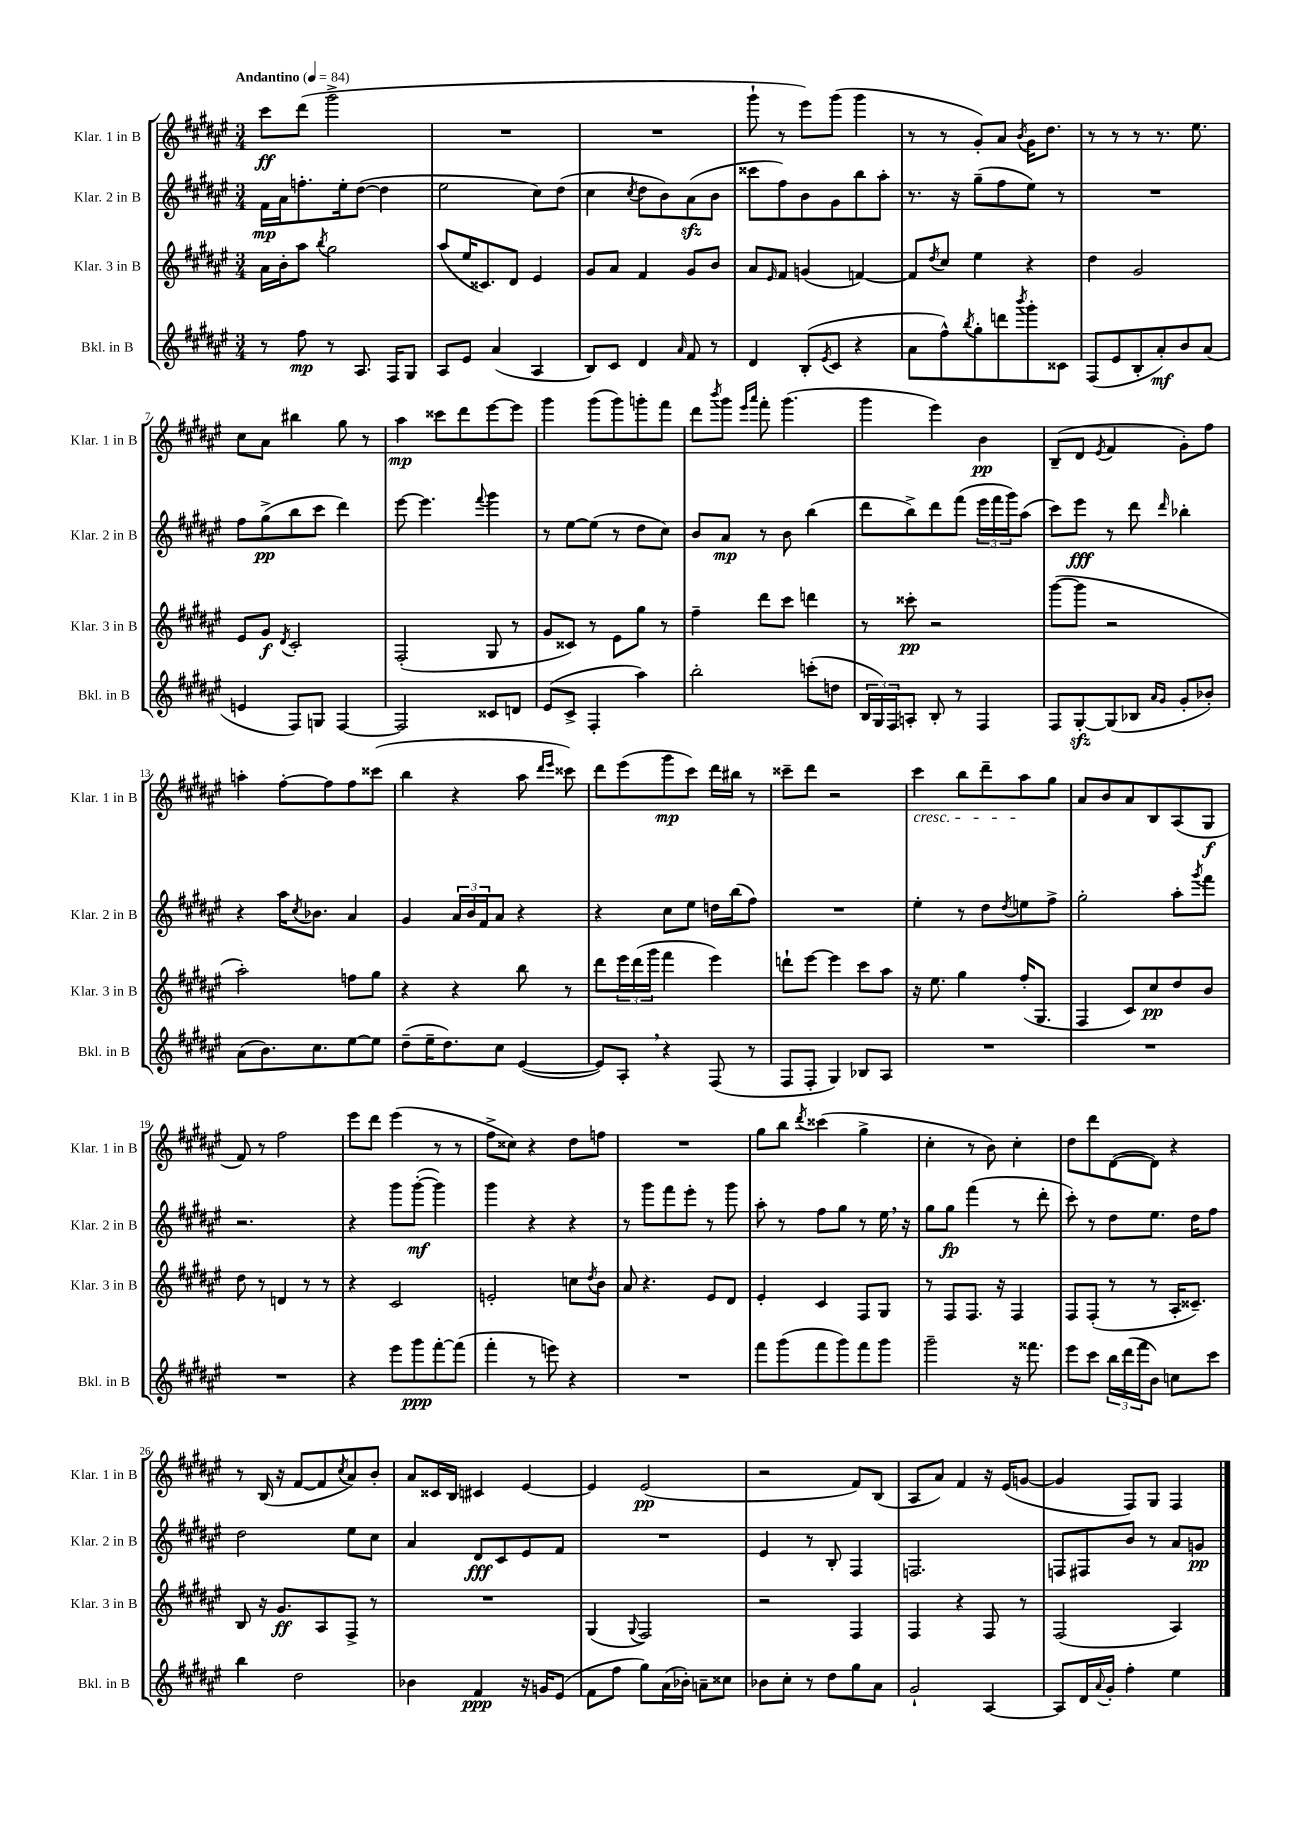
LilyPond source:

<<
\new StaffGroup <<
\new Staff = "s0" \with { instrumentName = "Klar. 1 in B" shortInstrumentName = "Klar. 1 in B" } {
    \clef treble \key fis \major \numericTimeSignature \time 3/4 \tempo "Andantino" 4 = 84
    cis'''8\ff dis'''8( gis'''2-> |
    R2. |
    R2. |
    gis'''8-! r8 eis'''8) gis'''8( gis'''4 |
    r8 r8 gis'8-.) ais'8 \acciaccatura { b'8 } gis'16 dis''8. |
    r8 r8 r8 r8. eis''8. |
    cis''8 ais'8 bis''4 gis''8 r8 |
    ais''4\mp cisis'''8 dis'''8 eis'''8~ eis'''8 |
    gis'''4 gis'''8( gis'''8) g'''8-. fis'''8 |
    dis'''8 \acciaccatura { b'''8 } gis'''8 \grace { eis'''16 ais'''16 } fis'''8-. gis'''4.( |
    gis'''4 eis'''4) b'4\pp |
    b8--( dis'8 \acciaccatura { eis'8 } fis'4 gis'8-.) fis''8 |
    a''4-. fis''8~-. fis''8 fis''8 cisis'''8( |
    b''4 r4 ais''8 \grace { dis'''16 eis'''16 } cisis'''8) |
    dis'''8 eis'''8( gis'''8\mp cis'''8) dis'''16 bis''16 r8 |
    cisis'''8-- dis'''8 r2 |
    cis'''4\cresc b''8 dis'''8-- ais''8\! gis''8 |
    ais'8 b'8 ais'8 b8 ais8( gis8\f |
    fis'8) r8 fis''2 |
    eis'''8 dis'''8 eis'''4( r8 r8 |
    fis''8-> cisis''8) r4 dis''8 f''8 |
    R2. |
    gis''8 b''8 \acciaccatura { dis'''8 } cisis'''4( gis''4-> |
    cis''4-. r8 b'8) cis''4-. |
    dis''8 dis'''8 dis'8~( dis'8) r4 |
    r8 b16( r16 fis'8~ fis'8 \acciaccatura { cis''8 } ais'8) b'8-. |
    ais'8 cisis'16 b16 cis'4 eis'4~ |
    eis'4 eis'2\pp( |
    r2 fis'8) b8( |
    ais8 ais'8) fis'4 r16 eis'16( g'8~ |
    g'4 fis8) gis8 fis4 \bar "|." |
}
\new Staff = "s1" \with { instrumentName = "Klar. 2 in B" shortInstrumentName = "Klar. 2 in B" } {
    \clef treble \key fis \major \numericTimeSignature \time 3/4
    fis'16\mp ais'16 f''8.-. eis''16-. dis''8~( dis''4 |
    eis''2 cis''8) dis''8( |
    cis''4 \acciaccatura { cis''8 } dis''8 b'8) ais'8\sfz( b'8 |
    cisis'''8 fis''8) b'8 gis'8 b''8 ais''8-. |
    r8. r16 gis''8--( fis''8 eis''8) r8 |
    R2. |
    fis''8 gis''8->\pp( b''8 cis'''8 dis'''4) |
    eis'''8~ eis'''4. \appoggiatura { fis'''8 } gis'''4 |
    r8 eis''8~ eis''8( r8 dis''8 cis''8) |
    b'8 ais'8\mp r8 b'8 b''4( |
    dis'''8 b''8->) dis'''8 fis'''8( \tuplet 3/2 { eis'''16 fis'''16 gis'''16) } ais''8( |
    cis'''8) eis'''8\fff r8 dis'''8 \grace { dis'''16 } bes''4-. |
    r4 ais''16 \acciaccatura { cis''8 } bes'8. ais'4 |
    gis'4 \tuplet 3/2 { ais'16 b'16 fis'16 } ais'8 r4 |
    r4 cis''8 eis''8 d''16 b''16( fis''8) |
    R2. |
    eis''4-. r8 dis''8 \acciaccatura { dis''8 } e''8 fis''8-> |
    gis''2-. ais''8-. \acciaccatura { gis'''8 } fis'''8 |
    r2. |
    r4 gis'''8 gis'''8~-.\mf( gis'''4) |
    gis'''4 r4 r4 |
    r8 gis'''8 fis'''8 eis'''8-. r8 gis'''8 |
    ais''8-. r8 fis''8 gis''8 r8 eis''16 \breathe r16 |
    gis''8 gis''8\fp fis'''4( r8 dis'''8-. |
    cis'''8-.) r8 dis''8 eis''8. dis''16 fis''8 |
    dis''2 eis''8 cis''8 |
    ais'4 dis'8\fff cis'8 eis'8 fis'8 |
    R2. |
    eis'4 r8 b8-. fis4 |
    f2. |
    f8 fis8 b'8 r8 ais'8 g'8\pp \bar "|." |
}
\new Staff = "s2" \with { instrumentName = "Klar. 3 in B" shortInstrumentName = "Klar. 3 in B" } {
    \clef treble \key fis \major \numericTimeSignature \time 3/4
    ais'16 b'16-. ais''8 \acciaccatura { b''8 } gis''2 |
    ais''8( eis''16 cisis'8.) dis'8 eis'4 |
    gis'8 ais'8 fis'4 gis'8 b'8 |
    ais'8 \grace { eis'16 } fis'8 g'4( f'4~) |
    f'8 \acciaccatura { dis''8 } cis''8 eis''4 r4 |
    dis''4 gis'2 |
    eis'8 gis'8\f \acciaccatura { dis'8 } cis'2-. |
    fis2-.( gis8 r8 |
    gis'8 cisis'8) r8 eis'8 gis''8 r8 |
    fis''4-- dis'''8 cis'''8 d'''4 |
    r8 cisis'''8-.\pp r2 |
    gis'''8~( gis'''8 r2 |
    ais''2-.) f''8 gis''8 |
    r4 r4 b''8 r8 |
    dis'''8 \tuplet 3/2 { eis'''16 dis'''16( gis'''16 } fis'''4 eis'''4) |
    d'''8-! eis'''8~ eis'''4 cis'''8 ais''8 |
    r16 eis''8. gis''4 fis''16-.( gis8. |
    fis4 cis'8) cis''8\pp dis''8 b'8 |
    dis''8 r8 d'4 r8 r8 |
    r4 cis'2 |
    e'2-. c''8 \acciaccatura { dis''8 } b'8 |
    ais'8 r4. eis'8 dis'8 |
    eis'4-. cis'4 fis8 gis8 |
    r8 fis8 fis8. r16 fis4 |
    fis8 fis8-.( r8 r8 ais16-. cisis'8.--) |
    b8 r16 gis'8.\ff ais8 fis8-> r8 |
    R2. |
    gis4( \appoggiatura { gis8 } fis2) |
    r2 fis4 |
    fis4 r4 fis8 r8 |
    fis2( ais4) \bar "|." |
}
\new Staff = "s3" \with { instrumentName = "Bkl. in B" shortInstrumentName = "Bkl. in B" } {
    \clef treble \key fis \major \numericTimeSignature \time 3/4
    r8 fis''8\mp r8 ais8. fis16 gis8 |
    ais8 eis'8 ais'4( ais4 |
    b8) cis'8 dis'4 \grace { ais'16 } fis'8 r8 |
    dis'4 b8-.( \acciaccatura { eis'8 } cis'8 r4 |
    ais'8 fis''8-^) \acciaccatura { b''8 } gis''8-. d'''8 \acciaccatura { b'''8 } gis'''8-. cisis'8 |
    fis8( eis'8 b8-. ais'8-.\mf) b'8 ais'8( |
    e'4 fis8) g8 fis4~ |
    fis2 cisis'8 d'8 |
    eis'8( cis'8-> fis4-. ais''4) |
    b''2-. c'''8-.( d''8 |
    \tuplet 3/2 { b16 gis16) fis16 } a8-. b8-. r8 fis4 |
    fis8 gis8~-.\sfz gis8( bes8 \grace { ais'16 gis'16 } gis'8-. bes'8-.) |
    ais'8( b'8.) cis''8. eis''8~ eis''8 |
    dis''8--( eis''16-- dis''8.) cis''8 eis'4~( |
    eis'8) ais8-. \breathe r4 fis8( r8 |
    fis8 fis8-. gis4) bes8 ais8 |
    R2. |
    R2. |
    R2. |
    r4 eis'''8 gis'''8\ppp fis'''8~-. fis'''8( |
    fis'''4-. r8 e'''8) r4 |
    R2. |
    fis'''8 gis'''8( fis'''8 gis'''8) fis'''8 gis'''8 |
    gis'''2-- r16 fisis'''8. |
    eis'''8 cis'''8 \tuplet 3/2 { b''16 dis'''16( fis'''16 } b'8) c''8 cis'''8 |
    b''4 dis''2 |
    bes'4 fis'4\ppp r16 g'16 eis'8( |
    fis'8 fis''8 gis''8) ais'16( bes'16-.) a'8-- cisis''8 |
    bes'8 cis''8-. r8 dis''8 gis''8 ais'8 |
    gis'2-! ais4~ |
    ais8 dis'16 \appoggiatura { ais'8 } gis'16-. fis''4-. eis''4 \bar "|." |
}
>>
>>
